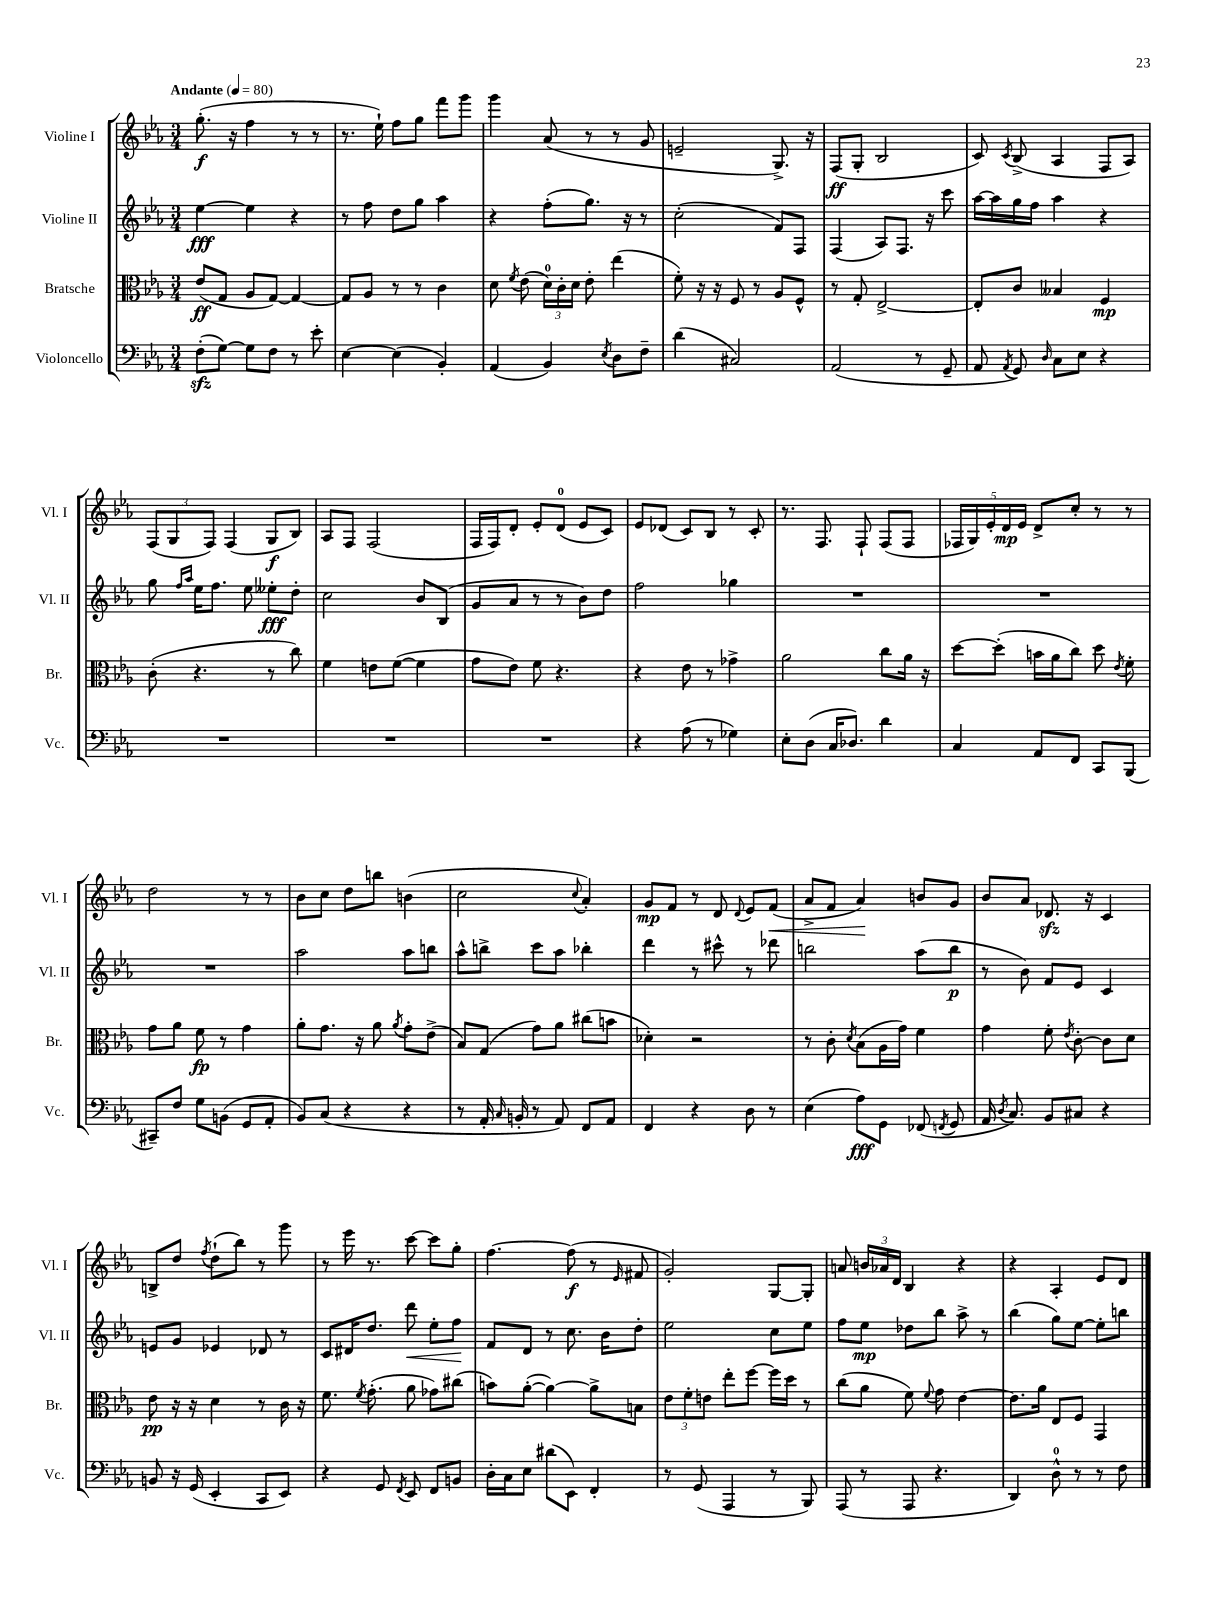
<<
\new StaffGroup <<
\new Staff = "s0" \with { instrumentName = "Violine I" shortInstrumentName = "Vl. I" } {
    \clef treble \key ees \major \numericTimeSignature \time 3/4 \tempo "Andante" 4 = 80
    \autoBeamOff g''8.-.\f( r16 f''4 r8 r8 |
    r8. ees''16-!) f''8[ g''8] f'''8[ g'''8] |
    g'''4 aes'8( r8 r8 g'8 |
    e'2-- g8.->) r16 |
    f8[\ff( g8]-. bes2 |
    c'8) \acciaccatura { c'8 } bes8->( aes4 f8[ aes8]) |
    \tuplet 3/2 { f8[( g8 f8]) } f4( g8[\f bes8]) |
    aes8[ f8] f2( |
    f16[ f16) d'8]-. ees'8[-. d'8]-0( ees'8[ c'8]) |
    ees'8[ des'8]( c'8[) bes8] r8 c'8-. |
    r8. f8. f8-! f8[( f8] |
    \tuplet 5/4 { fes16[ g16) ees'16-. d'16\mp ees'16] } d'8[-> c''8]-. r8 r8 |
    d''2 r8 r8 |
    bes'8[ c''8] d''8[ b''8] b'4( |
    c''2 \appoggiatura { c''8 } aes'4-.) |
    g'8[\mp f'8] r8 d'8 \appoggiatura { d'8 } ees'8[ f'8]\<( |
    aes'8[-> f'8] aes'4\!) b'8[ g'8] |
    bes'8[ aes'8] des'8.\sfz r16 c'4 |
    b8[-> d''8] \acciaccatura { f''8 } d''8[-!( bes''8]) r8 g'''8 |
    r8 ees'''16 r8. c'''8~ c'''8[ g''8]-. |
    f''4.~ f''8\f( r8 \grace { ees'16 } fis'8 |
    g'2-.) g8[~ g8]-. |
    a'8 \tuplet 3/2 { b'16[ aes'16 d'16] } bes4 r4 |
    r4 aes4-. ees'8[ d'8] \bar "|." |
}
\new Staff = "s1" \with { instrumentName = "Violine II" shortInstrumentName = "Vl. II" } {
    \clef treble \key ees \major \numericTimeSignature \time 3/4
    \autoBeamOff ees''4~\fff ees''4 r4 |
    r8 f''8 d''8[ g''8] aes''4 |
    r4 f''8[-.( g''8.]) r16 r8 |
    c''2-.( f'8[) f8] |
    f4( aes8[) f8.] r16 c'''8 |
    aes''16[~ aes''16 g''16 f''16] aes''4 r4 |
    g''8 \grace { f''16[ aes''16] } ees''16[ f''8.] ees''8 eeses''8[-.\fff d''8]-. |
    c''2 bes'8[ bes8]( |
    g'8[ aes'8] r8 r8 bes'8[) d''8] |
    f''2 ges''4 |
    R2. |
    R2. |
    R2. |
    aes''2 aes''8[ b''8] |
    aes''8[-^ b''8]-> c'''8[ aes''8] bes''4-. |
    d'''4 r8 cis'''8-^ r8 des'''8 |
    b''2 aes''8[( b''8]\p |
    r8 bes'8) f'8[ ees'8] c'4 |
    e'8[ g'8] ees'4 des'8 r8 |
    c'8[ dis'16 d''8.] d'''8\< ees''8[-. f''8]\! |
    f'8[ d'8] r8 c''8. bes'16[ d''8]-. |
    ees''2 c''8[ ees''8] |
    f''8[ ees''8]\mp des''8[ bes''8] aes''8-> r8 |
    bes''4( g''8[) ees''8]~ ees''8[-. b''8] \bar "|." |
}
\new Staff = "s2" \with { instrumentName = "Bratsche" shortInstrumentName = "Br." } {
    \clef alto \key ees \major \numericTimeSignature \time 3/4
    \autoBeamOff ees'8[\ff( g8] aes8[ g8]~) g4~ |
    g8[ aes8] r8 r8 c'4 |
    d'8 \acciaccatura { f'8 } ees'8( \tuplet 3/2 { d'16[-0) c'16-. d'16] } ees'8-. ees''4( |
    f'8-.) r16 r16 f8 r8 aes8[ f8]-^ |
    r8 g8-. ees2~-> |
    ees8[-. c'8] beses4 f4\mp |
    c'8-.( r4. r8 c''8) |
    f'4 e'8[ f'8]~( f'4 |
    g'8[ ees'8]) f'8 r4. |
    r4 ees'8 r8 ges'4-> |
    aes'2 c''8[ aes'16] r16 |
    d''8[~ d''8]-.( b'16[ aes'16 c''8]) d''8 \acciaccatura { ees'8 } f'8-. |
    g'8[ aes'8] f'8\fp r8 g'4 |
    aes'8[-. g'8.] r16 aes'8 \acciaccatura { aes'8 } g'8[-. ees'8]->( |
    bes8[) g8]( g'8[) aes'8] cis''8[( b'8] |
    des'4-.) r2 |
    r8 c'8-. \acciaccatura { d'8 } bes8[( aes16 g'16]) f'4 |
    g'4 f'8-. \acciaccatura { ees'8 } c'8~-. c'8[ d'8] |
    ees'8\pp r16 r16 d'4 r8 c'16 r16 |
    f'8. \acciaccatura { f'8 } g'8.-.( aes'8 ges'8[) cis''8]( |
    b'8[) aes'8]~-.( aes'4~) aes'8[-> b8] |
    \tuplet 3/2 { ees'8[ f'8-. e'8] } ees''8[-. f''8]~ f''16[ d''16] r8 |
    c''8[( aes'8] f'8) \appoggiatura { f'8 } g'8 ees'4~ |
    ees'8.[ aes'16] ees8[ f8] g,4 \bar "|." |
}
\new Staff = "s3" \with { instrumentName = "Violoncello" shortInstrumentName = "Vc." } {
    \clef bass \key ees \major \numericTimeSignature \time 3/4
    \autoBeamOff f8[-.\sfz( g8]~) g8[ f8] r8 ees'8-. |
    ees4~ ees4( bes,4-.) |
    aes,4( bes,4) \acciaccatura { ees8 } d8[ f8]-- |
    d'4( cis2) |
    aes,2( r8 g,8-- |
    aes,8 \acciaccatura { aes,8 } g,8) \grace { d16 } c8[ ees8] r4 |
    R2. |
    R2. |
    R2. |
    r4 aes8( r8 ges4) |
    ees8[-. d8]( c16[ des8.]) d'4 |
    c4 aes,8[ f,8] c,8[ bes,,8]( |
    cis,8[--) f8] g8[ b,8]( g,8[ aes,8]-. |
    bes,8[) c8]( r4 r4 |
    r8 aes,16-. \grace { c16 } b,16-. r8 aes,8) f,8[ aes,8] |
    f,4 r4 d8 r8 |
    ees4( aes8[\fff) g,8] fes,8( \acciaccatura { f,8 } g,8 |
    aes,16 \acciaccatura { d8 } c8.) bes,8[ cis8] r4 |
    b,8 r16 g,16( ees,4-. c,8[ ees,8]) |
    r4 g,8 \acciaccatura { f,8 } ees,8 f,8[ b,8] |
    d16[-. c16 ees8] dis'8[( ees,8]) f,4-. |
    r8 g,8( aes,,4 r8 bes,,8) |
    aes,,8( r8 aes,,8 r4. |
    d,4) d8-0-^ r8 r8 f8 \bar "|." |
}
>>
>>
\layout { \context { \Score \remove "Bar_number_engraver" } }
